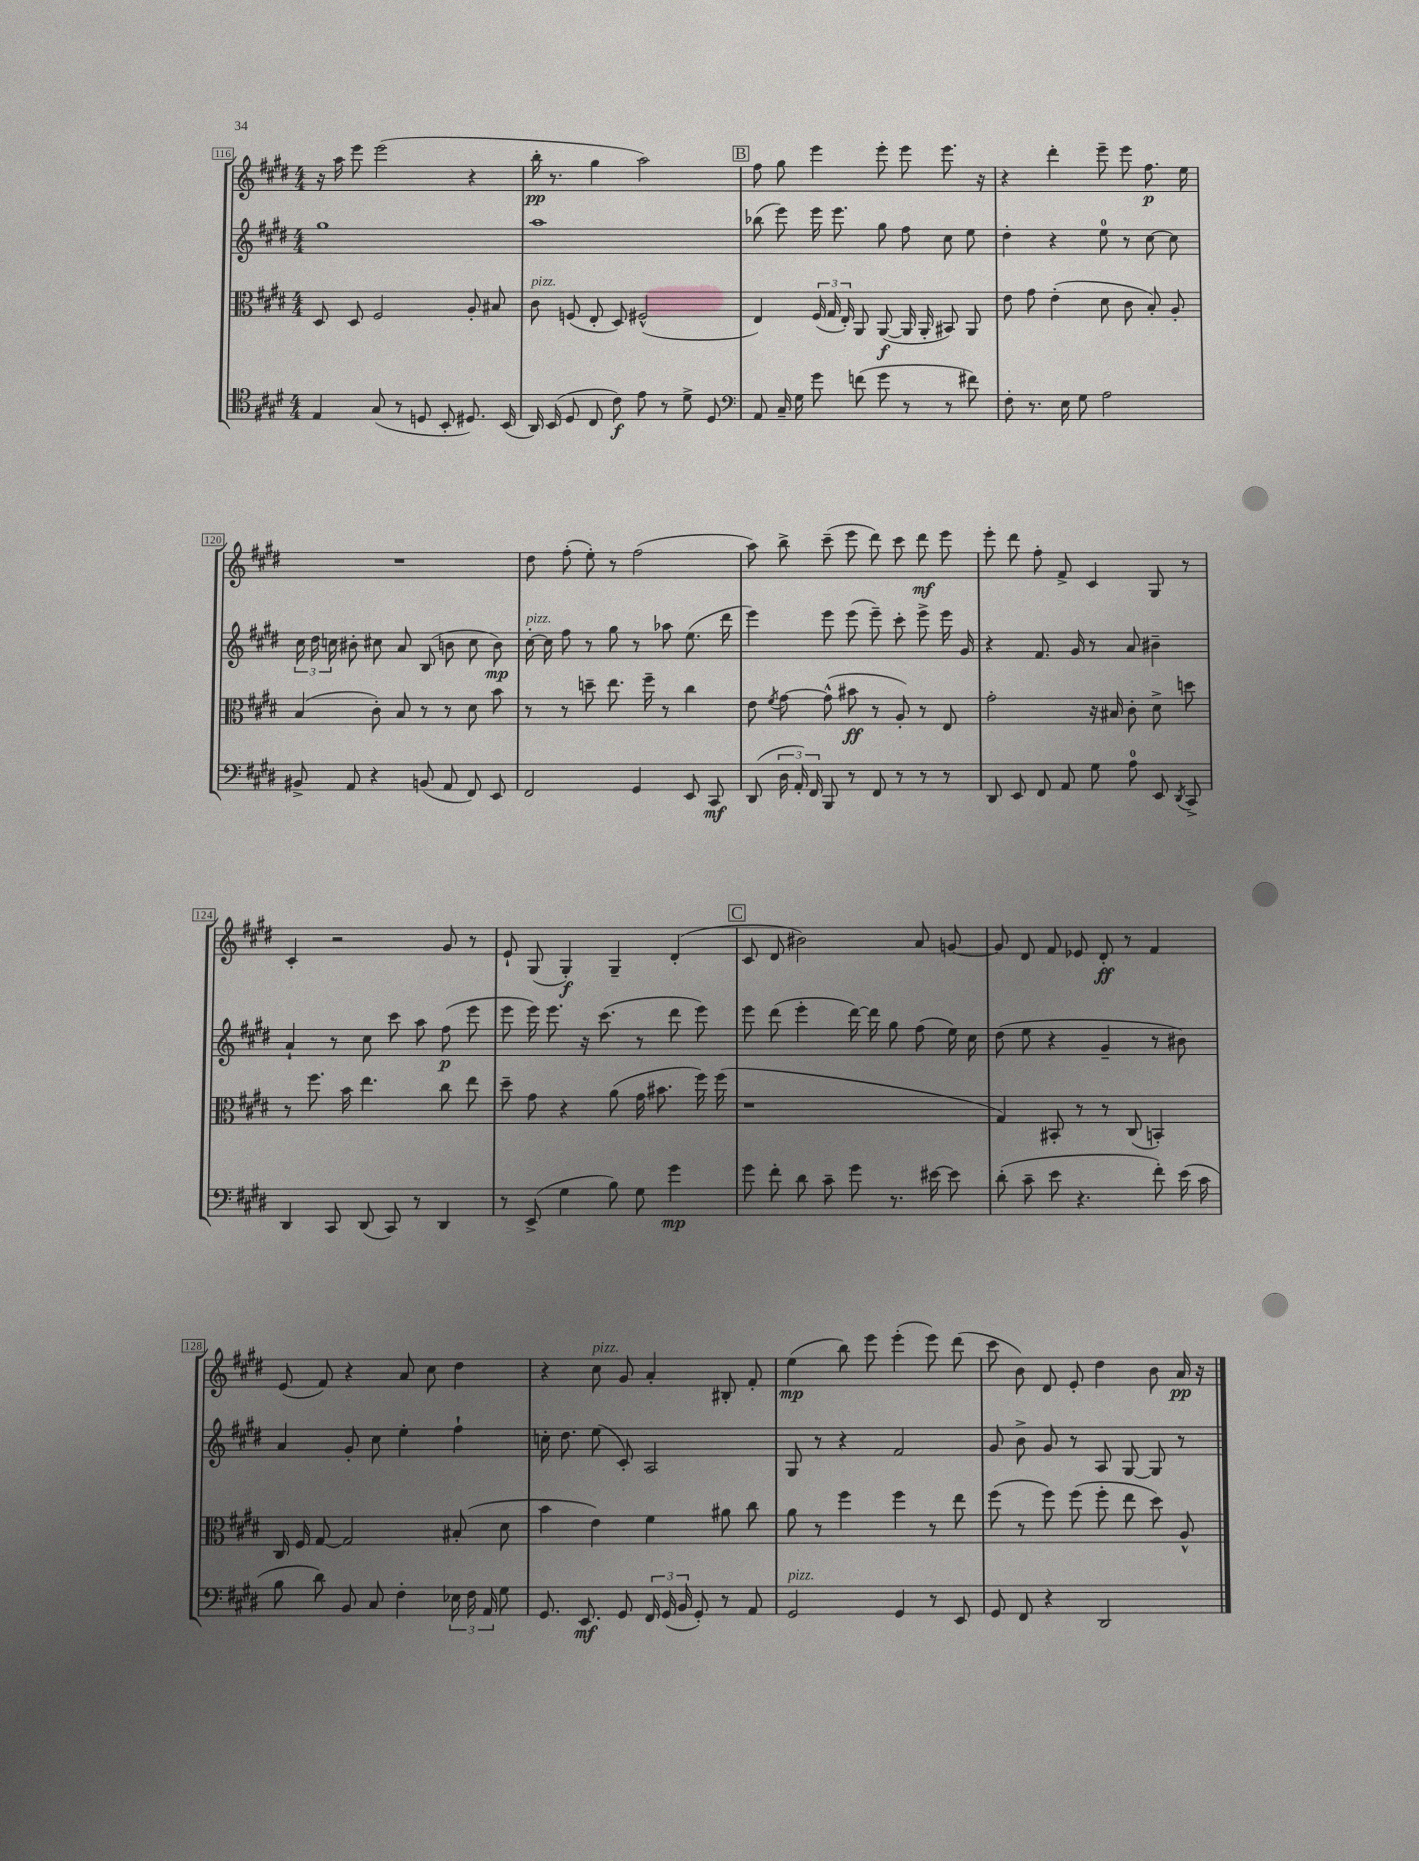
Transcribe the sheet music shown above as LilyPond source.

<<
\new StaffGroup <<
\new Staff = "s0" {
    \clef treble \key e \major \numericTimeSignature \time 4/4
    \autoBeamOff r16 a''16 e'''8 e'''2( r4 |
    b''16-.\pp r8. gis''4 a''2) |
    \mark \markup { \box "B" } fis''8 gis''8 e'''4 e'''8-. e'''8 e'''8. r16 |
    r4 dis'''4-. e'''8-- e'''8 fis''8.\p e''16 |
    R1 |
    dis''8 fis''8-.( e''8-.) r8 fis''2( |
    a''8) b''8-> cis'''8--( e'''8 dis'''8) cis'''8 dis'''8\mf e'''8 |
    e'''8-. dis'''8 fis''8-. fis'8-> cis'4 gis8 r8 |
    cis'4-. r2 gis'8 r8 |
    e'8-! gis8( gis4-.\f) gis4-- dis'4-.( |
    \mark \markup { \box "C" } cis'8 dis'8 bis'2) a'8 g'8~ |
    g'8 dis'8 fis'8 ees'8 dis'8-.\ff r8 fis'4 |
    e'8( fis'8) r4 a'8 cis''8 dis''4 |
    r4 cis''8^\markup { \italic "pizz." } gis'8 a'4-. bis8-. fis'8-. |
    e''4\mp( b''8) e'''8 e'''4-.( e'''8) dis'''8( |
    cis'''8 b'8) dis'8 e'8-. dis''4 b'8 a'16\pp r16 \bar "|." |
}
\new Staff = "s1" {
    \clef treble \key e \major \numericTimeSignature \time 4/4
    \autoBeamOff gis''1 |
    a''1 |
    \mark \markup { \box "B" } bes''8( e'''8) e'''16 e'''8. gis''8 fis''8 cis''8 e''8 |
    dis''4-. r4 e''8-0 r8 cis''8~ cis''8 |
    \tuplet 3/2 { cis''16 dis''16 c''16 } bis'8-. cis''8 a'8 b8( b'8 cis''8 b'8\mp) |
    cis''16~-.^\markup { \italic "pizz." } cis''16 fis''8 r8 gis''8 r8 aes''8 e''8.( dis'''16 |
    e'''4) e'''8 e'''8( e'''8--) cis'''8-. e'''8-> e'''16 gis'16 |
    r4 fis'8. gis'16 r8 a'8 bis'4-- |
    a'4-! r8 cis''8 cis'''8 a''8 fis''8\p( e'''8 |
    e'''8 e'''16) e'''8. r16 cis'''8.( r8 dis'''8 e'''8) |
    \mark \markup { \box "C" } e'''8 dis'''8( e'''4-. dis'''16~) dis'''16 gis''8 fis''8( e''16) cis''16 |
    dis''8( e''8 r4 gis'4-- r8 bis'8) |
    a'4 gis'8-. cis''8 e''4-. fis''4-! |
    c''16-. dis''8. e''8( cis'8-.) a2 |
    gis8 r8 r4 fis'2 |
    gis'8 b'8-> gis'8 r8 a8 gis8~ gis8 r8 \bar "|." |
}
\new Staff = "s2" {
    \clef alto \key e \major \numericTimeSignature \time 4/4
    \autoBeamOff dis8 dis8 fis2 a8-. bis8 |
    cis'8^\markup { \italic "pizz." } f8( e8-. dis8) fis2-^( |
    \mark \markup { \box "B" } e4) \tuplet 3/2 { fis16( gis16 e16-.) } a,8 a,8~\f( a,16 a,16-. bis,8) a,8 |
    e'8 gis'8 e'4-.( dis'8 cis'8 b8-.) a8-. |
    b4( cis'8-.) b8 r8 r8 dis'8 b'8 |
    r8 r8 d''8-- e''8. fis''16-- r8 cis''4 |
    e'8 \acciaccatura { fis'8 } gis'8~ gis'8-^( bis'8\ff r8 a8-.) r8 e8 |
    gis'2-. r16 bis16 cis'8-. dis'8-> d''8 |
    r8 fis''8. b'16 e''4. cis''8 e''8 |
    dis''8-- gis'8 r4 a'8( gis'16 bis'8. fis''16) fis''16( |
    \mark \markup { \box "C" } r1 |
    gis4) bis,8-. r8 r8 cis8( b,4-.) |
    cis16 fis16 gis8~ gis2 bis8-.( dis'8 |
    b'4 e'4) fis'4 ais'8 cis''8 |
    a'8 r8 fis''4 fis''4 r8 e''8 |
    fis''8( r8 fis''8) fis''8( fis''8-. e''8 dis''8) a8-^ \bar "|." |
}
\new Staff = "s3" {
    \clef tenor \key e \major \numericTimeSignature \time 4/4
    \autoBeamOff e4 gis8( r8 d8 b,8-. dis8.) b,16( |
    a,16) b,16( dis8 cis8 cis'8\f) e'8 r8 dis'8-> dis8 |
    \mark \markup { \box "B" } \clef bass a,8 cis16-- gis16 gis'8 f'8( gis'8 r8 r8 fis'8) |
    fis8-. r8. e16 gis8 a2 |
    bis,8-> a,8 r4 b,8( a,8 fis,8) e,8 |
    fis,2 gis,4 e,8 cis,8\mf |
    dis,8( \tuplet 3/2 { dis16 a,16-.) fis,16 } b,,8 r8 fis,8 r8 r8 r8 |
    dis,8 e,8 fis,8 a,8 gis8 a8-0 e,8 \acciaccatura { dis,8 } cis,8-> |
    dis,4 cis,8 dis,8( cis,8) r8 dis,4 |
    r8 e,8->( gis4 b8) gis8 gis'4\mp |
    \mark \markup { \box "C" } gis'8 fis'8-. dis'8 cis'8-- gis'8 r8. eis'16~ eis'8 |
    dis'8-.( cis'8-- e'8 r4. fis'8-.) e'16( cis'16 |
    b8 dis'8) b,8 cis8 fis4-. \tuplet 3/2 { ees16 fis16 a,16 } gis8 |
    gis,8. e,8.\mf gis,8 \tuplet 3/2 { fis,16 gis,16( b,16 } gis,8-.) r8 a,8 |
    gis,2^\markup { \italic "pizz." } gis,4 r8 e,8 |
    gis,8 fis,8 r4 dis,2 \bar "|." |
}
>>
>>
\layout { \context { \Score currentBarNumber = #116 \override BarNumber.stencil = #(make-stencil-boxer 0.1 0.3 ly:text-interface::print) } }
